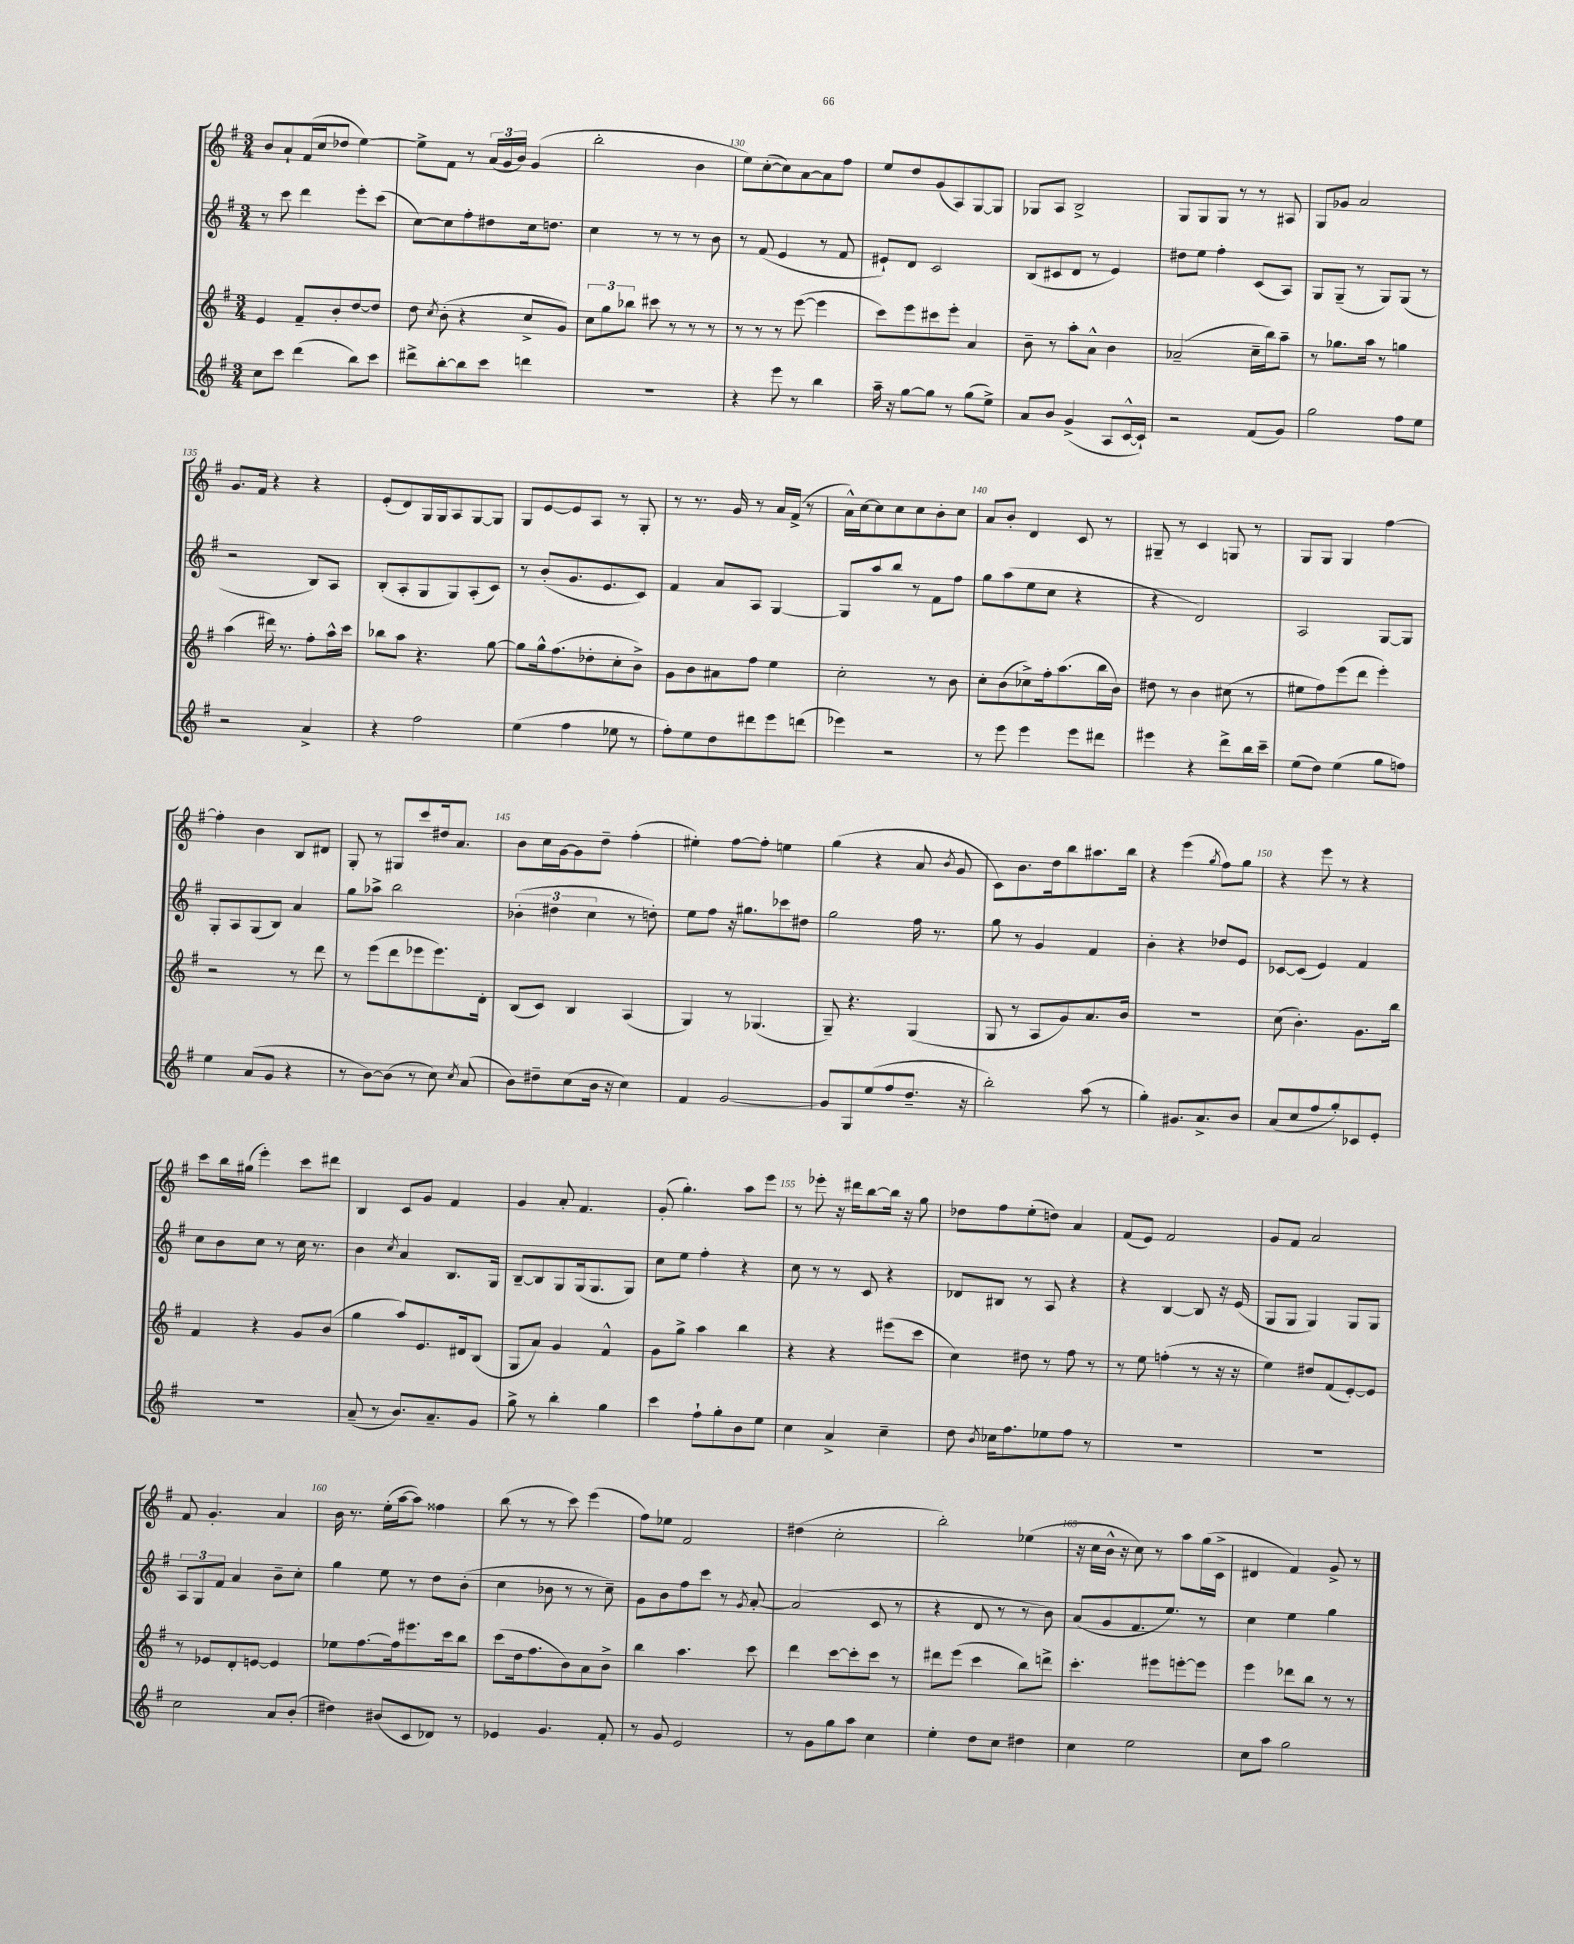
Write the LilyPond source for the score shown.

<<
\new StaffGroup <<
\new Staff = "s0" {
    \clef treble \key g \major \numericTimeSignature \time 3/4
    \autoBeamOff b'8[ a'8-! fis'16( c''16 des''8] e''4~) |
    e''8[-> fis'8] r8 \tuplet 3/2 { a'16[( g'16 b'16]) } g'4( |
    b''2-. b'4 |
    e''8[) c''8~-.( c''8) a'8~ a'8 fis''8] |
    e''8[ d''8 g'8( a8) g8~ g8] |
    ges8[ a8] b2-> |
    g8[ g8 g8] r8 r8 ais8 |
    g8[ ges'8] a'2 |
    g'8.[ fis'16] r4 r4 |
    e'8[-.( d'8) g16 g16 a8 g8~ g8] |
    g8[ e'8~ e'8 a8] r8 g8-. |
    r8 r8. g'16 r8 a'16[ fis'16]->( r8 |
    a'16[-^) c''16~ c''8 c''8 c''8 b'8-. c''8] |
    a'8[ b'8]-. d'4 c'8 r8 |
    gis8-- r8 c'4 g8 r8 |
    g8[ g8] g4 fis''4~ |
    fis''4-. b'4 b8[ dis'8] |
    g8-. r8 gis8[ c'''8 dis''16 a'8.] |
    b'8[ c''16 g'16~ g'8 d''8]-- fis''4-.( |
    eis''4-.) fis''8[~ fis''8]-. e''4 |
    g''4( r4 a'8 \acciaccatura { b'8 } g'8 |
    c'8[) b'8. d''16 b''8 ais''8. b''16] |
    r4 e'''4( \acciaccatura { g''8 } fis''8[) g''8] |
    r4 e'''8 r8 r4 |
    c'''8[ b''16 gis''16]( e'''4-.) c'''8[ dis'''8] |
    b4 c'8[ g'8] fis'4 |
    g'4 a'8-. fis'4. |
    g'8-.( g''4.-.) a''8[ e'''8] |
    r8 ees'''8-. r16 dis'''16[ b''8~ b''16] r16 g''8 |
    des''8[ fis''8 e''8-.( d''8]) a'4 |
    fis'8[( e'8]) fis'2 |
    g'8[ fis'8] a'2 |
    fis'8 g'4.-. a'4 |
    b'16 r8. e''16[-.( a''16~ a''8]) fisis''4 |
    b''8( r8 r8 c'''8) e'''4( |
    fis''8[) ees''8] fis'2 |
    dis''4( c''2-. |
    b''2-.) ees''4( |
    r16 c''16[ b'16]-^ r16 c''8) r8 a''8[ g''16( c'16]-> |
    dis'4 fis'4) g'8-> r8 \bar "|." |
}
\new Staff = "s1" {
    \clef treble \key g \major \numericTimeSignature \time 3/4
    \autoBeamOff r8 c'''8 d'''4 e'''8[-. c'''8]( |
    c''8[~) c''8 fis''8-. dis''8 c''16 d''8.] |
    c''4 r8 r8 r8 b'8 |
    r8 fis'8( e'4 r8 fis'8 |
    eis'8[-!) d'8] c'2 |
    b8[( cis'8 d'8] r8 e'4) |
    dis''8[ e''8] fis''4-. c'8[( a8]) |
    g8[ g8]--( r8 g8[) g8]( r8 |
    r2 b8[) a8] |
    b8[-.( a8-. g8 g8) a8-.( c'8]) |
    r8 b'8[-.( g'8. e'8. c'8]) |
    fis'4 a'8[ a8] g4~ |
    g8[ a''8 b''8] r8 fis'8[ fis''8] |
    g''8[ a''8( e''8 c''8] r4 |
    r4 d'2) |
    a2 g8[~ g8] |
    g8[-. a8 g8( b8]) a'4 |
    g''8[ aes''8]-> b''2 |
    \tuplet 3/2 { bes'4-.( dis''4 c''4 } r8 d''8-.) |
    e''8[ fis''8] r16 gis''8.[ ces'''8 dis''8] |
    g''2 fis''16 r8. |
    g''8 r8 g'4 fis'4 |
    b'4-. r4 des''8[ e'8] |
    ces'8[~ ces'8]( e'4) fis'4 |
    c''8[ b'8 c''8] r8 c''16 r8. |
    b'4 \acciaccatura { c''8 } a'4 b8.[ g16] |
    b8[~-- b8 g8 g16( g8. g8]) |
    c''8[ e''8] fis''4-. r4 |
    c''8 r8 r8 c'8 r4 |
    des'8[ bis8] r8 a8 r4 |
    r4 b4~ b8 r16 e'16( |
    g8[ g8] g4) g8[ g8] |
    \tuplet 3/2 { a8[ g8 fis'8] } a'4 b'8[-- c''8]-. |
    g''4 e''8 r8 d''8[ b'8]-.( |
    c''4 bes'8 r8 r8 c''8--) |
    g'8[ b'8 fis''8 c'''8] r8 \acciaccatura { g'8 } a'8~-. |
    a'2( c'8 r8 |
    r4 d'8 r8 r8 b'8) |
    a'8[( g'8 fis'8. e''8.]) r8 |
    c''4 e''4 g''4 \bar "|." |
}
\new Staff = "s2" {
    \clef treble \key g \major \numericTimeSignature \time 3/4
    \autoBeamOff e'4 fis'8[-- b'8-. d''8~ d''8] |
    d''8 \acciaccatura { c''8 } b'8-.( r4 c''8[-> g'8]) |
    \tuplet 3/2 { c''8[ g''8 bes''8] } cis'''8 r8 r8 r8 |
    r8 r8 r8 e'''8~( e'''4 |
    c'''8[) e'''8 cis'''8 e'''8]-. a'4 |
    b'8-- r8 a''8[-. a'8]-^ b'4 |
    aes'2--( c''16[-- b''16) a''8]-- |
    r8 ges''8.[ a''16] r8 g''4 |
    a''4( dis'''16) r8. fis''8[-. a''16-^ c'''16] |
    bes''8[ a''8] r4. g''8~ |
    g''8[ g''16-^ fis''8.( des''8-. c''8-. b'8]->) |
    g'8[ b'8 ais'8 fis''8] e''4 |
    c''2-. r8 b'8 |
    c''8[-. b'8( ces''8->) fis''16-. a''8.( b''16 b'16]) |
    dis''8 r8 b'4 cis''8( r8 |
    eis''8[ fis''8) e'''8( d'''8] e'''4-.) |
    r2 r8 d'''8 |
    r8 e'''8[( d'''8 ees'''8 ees'''8.) d'16]-. |
    b8[( c'8]) b4 a4( |
    g4) r8 ges4.( |
    g8--) r4. g4( |
    g8 r8 a8[ g'8) a'8. b'16] |
    R2. |
    c''8( b'4.-.) g'8.[ b''16] |
    fis'4 r4 g'8[ b'8]( |
    g''4 a''8[) e'8. dis'16 b8]( |
    g8[ a'8]) g'4 fis'4-^ |
    g'8[ g''8]-> a''4 b''4 |
    r4 r4 eis'''8[( c'''8] |
    c''4) dis''8 r8 fis''8 r8 |
    r8 e''8 f''4-.( r8 r16 r16 |
    e''4) dis''8[ fis'8( e'8~-.) e'8] |
    r8 ees'8[ d'8-. e'8]~ e'4 |
    ees''8[ fis''8.~ fis''16 eis'''8. c'''16 b''8] |
    c'''8[( d''16 fis''8. b'8) a'8 b'8]-> |
    b''4 a''4. c'''8 |
    d'''4 c'''8[~ c'''8-. c'''8] r8 |
    dis'''8[ e'''8]( c'''4 b''8[) d'''8]-> |
    c'''4.-. eis'''8[ e'''8~-. e'''8] |
    e'''4 des'''8[ b''8] r8 r8 \bar "|." |
}
\new Staff = "s3" {
    \clef treble \key g \major \numericTimeSignature \time 3/4
    \autoBeamOff c''8[ c'''8] d'''4( b''8[) c'''8] |
    dis'''8[-> b''8~-. b''8 c'''8] d'''4 |
    R2. |
    r4 e'''8 r8 b''4 |
    a''16-- r16 g''8[~ g''8] r8 g''8[( e''8]->) |
    a'8[ b'8] g'4->( a8[ c'16~-^ c'16]-!) |
    r2 fis'8[( g'8]) |
    g''2 fis''8[ e''8] |
    r2 a'4-> |
    r4 fis''2 |
    e''4( fis''4 ees''8 r8 |
    fis''8[-.) e''8 d''8 dis'''8 e'''8 d'''8]( |
    ees'''4) r2 |
    r8 e'''8 e'''4 e'''8[ dis'''8] |
    eis'''4 r4 d'''8[-> b''16 c'''16]-- |
    e''8[( d''8]) e''4( g''8[ f''8]) |
    e''4 a'8[( g'8] r4 |
    r8 b'8[~) b'8]( r8 c''8) \acciaccatura { c''8 } a'8( |
    b'8[) dis''8-- c''8( b'16] r16 c''4) |
    fis'4 g'2~ |
    g'8[ g8 e''8( fis''8 d''8.]-- r16 |
    b''2-.) a''8( r8 |
    g''4-.) gis'8.[ a'8.-> b'8] |
    a'8[( c''8 fis''8 g''8-.) ces'8 e'8]-. |
    R2. |
    a'8--( r8 b'8.[) a'8.-- g'8] |
    g''8-> r8 b''4-. g''4 |
    c'''4 fis''8[-! g''8-. b'8 e''8] |
    c''4 a'4-> c''4-- |
    d''8 \acciaccatura { b'8 } ces''16[ fis''8. ees''8 fis''8] r8 |
    R2. |
    R2. |
    c''2 a'8[ b'8]-.( |
    dis''4) bis'8[( c'8 des'8]) r8 |
    ees'4 g'4. fis'8-. |
    r8 g'8 e'2 |
    r8 g'8[ g''8 a''8] c''4 |
    e''4-. d''8[ c''8] dis''4 |
    c''4 e''2 |
    c''8[ a''8] g''2 \bar "|." |
}
>>
>>
\layout { \context { \Score currentBarNumber = #127 \override BarNumber.break-visibility = ##(#f #t #t) barNumberVisibility = #(every-nth-bar-number-visible 5) } }
